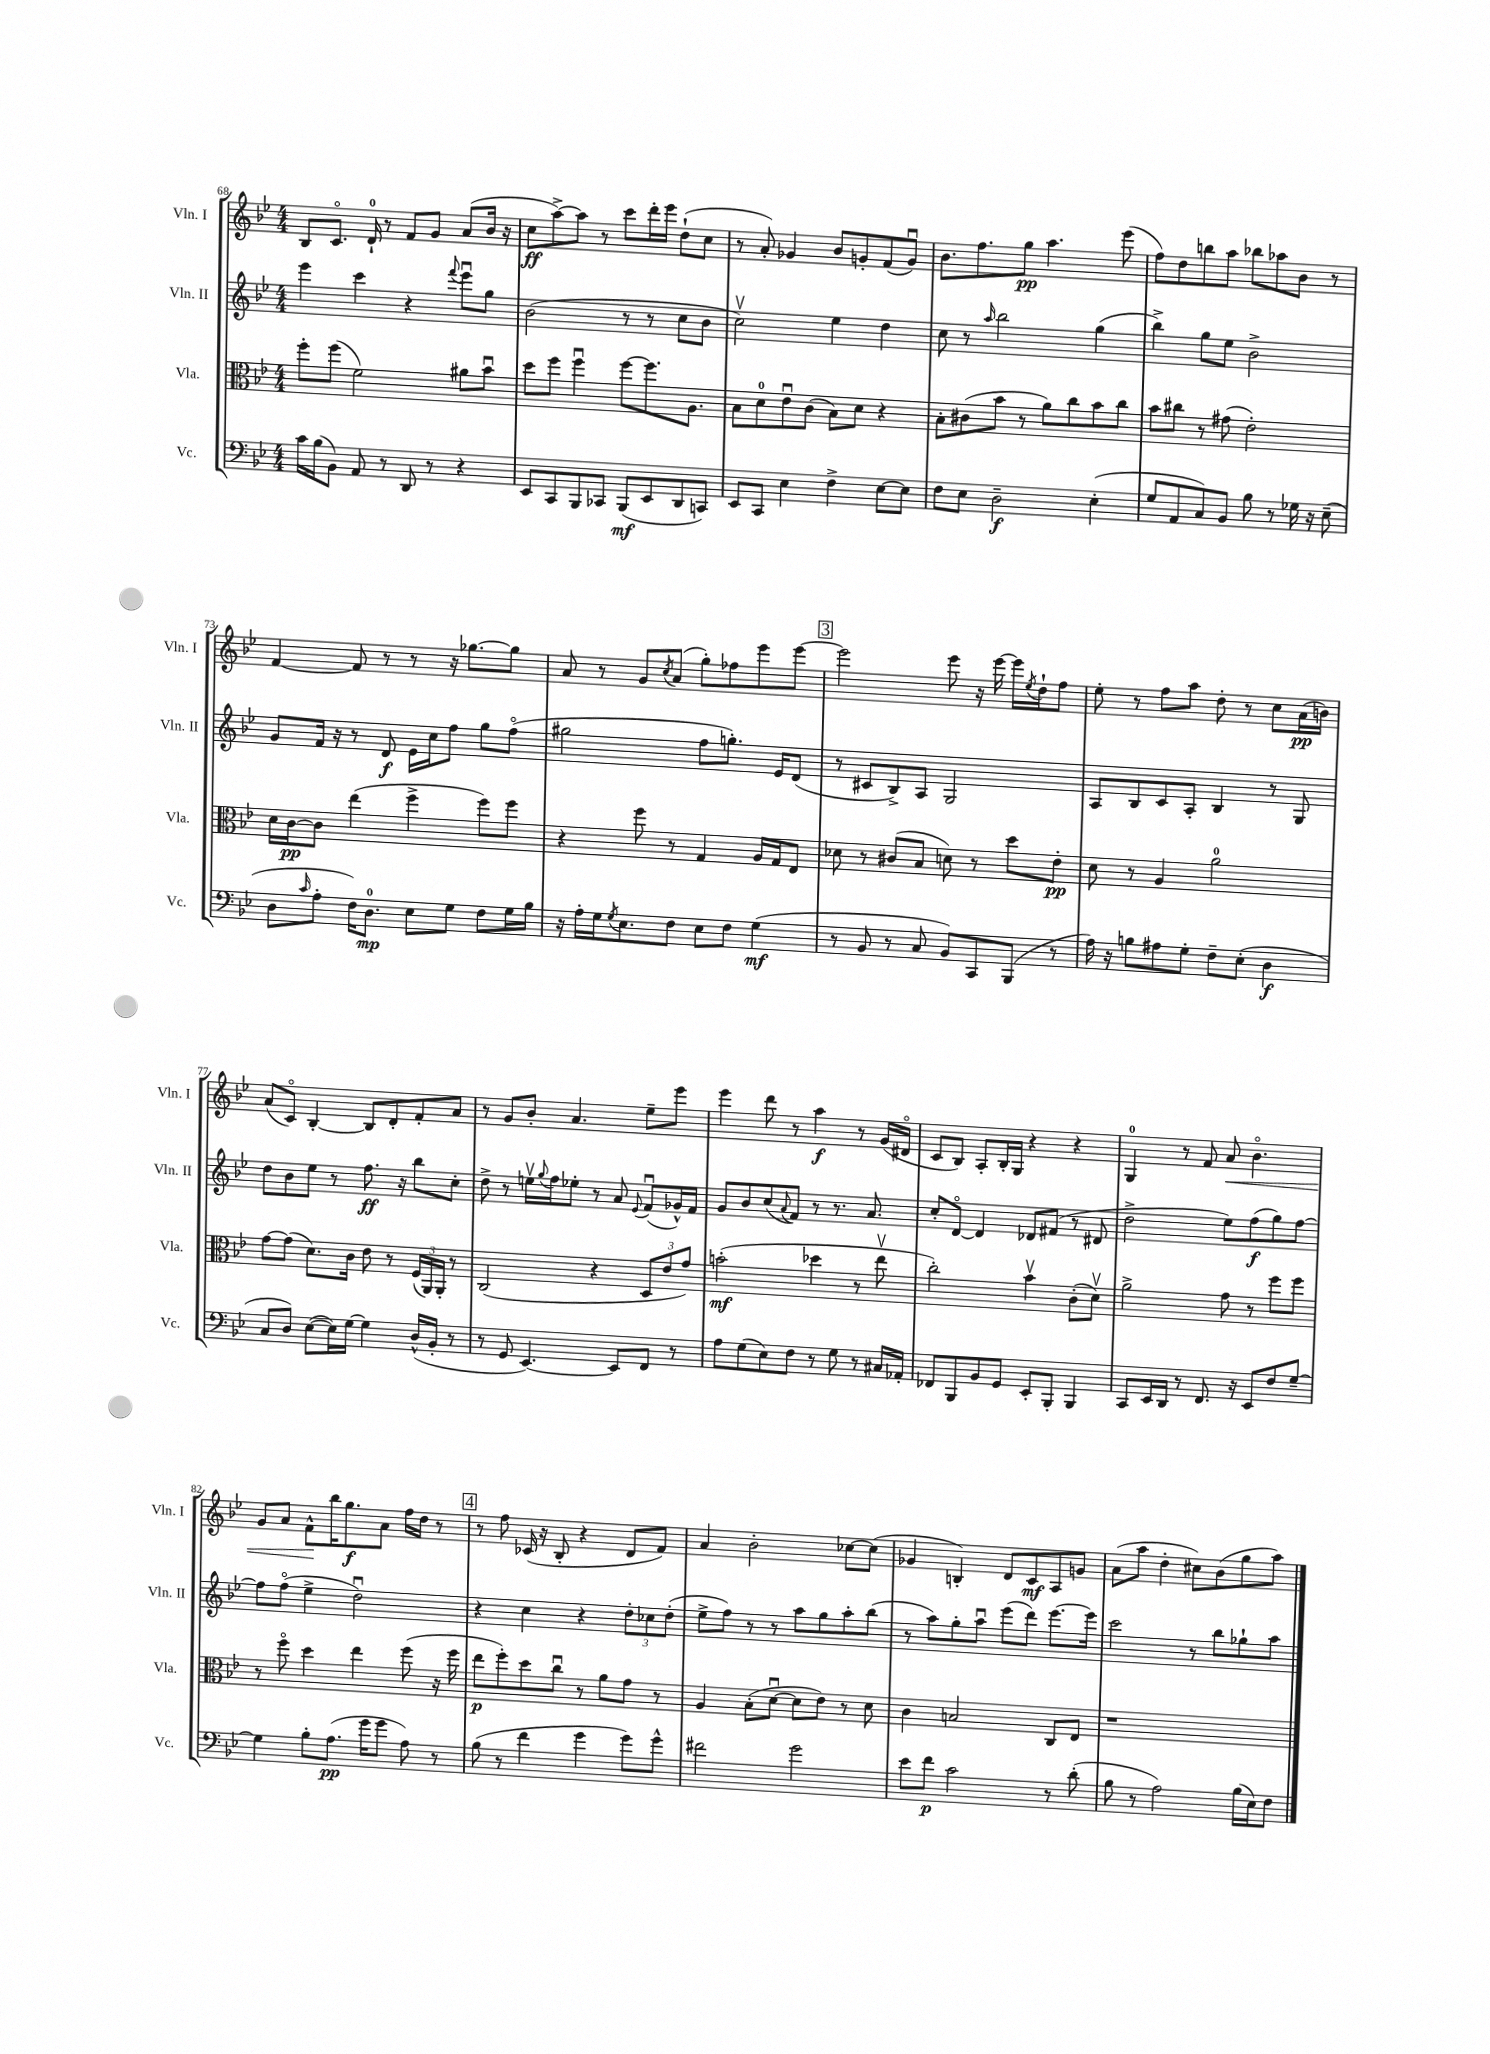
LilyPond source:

<<
\new StaffGroup <<
\new Staff = "s0" \with { instrumentName = "Vln. I" shortInstrumentName = "Vln. I" } {
    \clef treble \key bes \major \numericTimeSignature \time 4/4
    bes8 c'8.\flageolet d'16-0-! r8 f'8 g'8 a'8( bes'16 r16 |
    c''8\ff a''8~->) a''8 r8 c'''8 d'''16-. ees'''16 d''8-!( c''8 |
    r8 a'8-.) ges'4 bes'8 g'8-. f'8( g'8\downbow) |
    bes'8. f''8. g''8\pp a''4. ees'''8( |
    f''8) d''8 b''8 a''8 bes''8 aes''8 bes'8 r8 |
    f'4~ f'8 r8 r8 r16 ges''8.~ ges''8 |
    a'8 r8 g'8 \acciaccatura { c''8 } a'8( g''8-.) fes''8 ees'''8 ees'''8~ |
    \mark \markup { \box "3" } ees'''2 ees'''8 r16 ees'''16~ ees'''16 \acciaccatura { ees''8 } d''16-! f''8 |
    ees''8-. r8 f''8 a''8 d''8-. r8 c''8 a'16\pp( b'16) |
    a'8( c'8\flageolet) bes4~-. bes8 d'8-. f'8-. a'8 |
    r8 g'8 bes'8-. a'4. ees''8-- ees'''8 |
    ees'''4 d'''8 r8 a''4\f r8 g'16( dis'16\flageolet |
    c'8 bes8) a8-. bes16-. g16 r4 r4 |
    g4-0 r8 f'8 a'8\< bes'4.\flageolet |
    g'8 a'8 f'8-^\! bes''16 g''8.\f a'8 f''16 d''16 r8 |
    \mark \markup { \box "4" } r8 f''8 ces'16( r16 bes8-. r4 d'8 f'8) |
    a'4 bes'2-. ces''8~ ces''8( |
    ges'4 b4-.) d'8 c'8\mf a8 g'8 |
    a'8( a''8 d''4-. cis''8) bes'8( g''8 a''8) \bar "|." |
}
\new Staff = "s1" \with { instrumentName = "Vln. II" shortInstrumentName = "Vln. II" } {
    \clef treble \key bes \major \numericTimeSignature \time 4/4
    ees'''4 c'''4 r4 \appoggiatura { f'''8 } ees'''8\downbow g''8 |
    bes'2( r8 r8 c''8 bes'8 |
    c''2\upbow) ees''4 d''4 |
    c''8 r8 \grace { a''16 } bes''2 g''4( |
    bes''4->) g''8 ees''8 bes'2-> |
    g'8 f'16 r16 r8 d'8\f ees'16 c''16 f''8 g''8 f''8\flageolet( |
    gis''2 f''8 g''8.-.) ees'16 d'8( |
    \mark \markup { \box "3" } r8 cis'8 bes8->) a8 g2 |
    a8 bes8 c'8 a8-. bes4 r8 g8 |
    d''8 bes'8 ees''8 r8 f''8.\ff r16 bes''8 c''8-. |
    d''8-> r8 e''16\upbow \appoggiatura { g''8 } f''16 ees''8-. r8 a'8 \appoggiatura { ees'8 } f'8\downbow( ges'16-^) f'16 |
    g'8 bes'8 c''8( \appoggiatura { a'8 } f'8) r8 r8. a'8. |
    c''8-. d'8~\flageolet d'4 des'8 fis'8( r8 dis'8 |
    d''2-> ees''8) f''8\f( g''8) f''8~ |
    f''8 f''8\flageolet( ees''4-> d''2\downbow) |
    \mark \markup { \box "4" } r4 c''4 r4 \tuplet 3/2 { d''8-. ces''8 d''8-.( } |
    ees''8-> f''8) r8 r8 a''8 g''8 a''8-. bes''8( |
    r8 a''8) g''8-. a''8\downbow ees'''8( d'''8) ees'''8.~ ees'''16 |
    c'''2 r8 bes''8 ges''8-! a''8 \bar "|." |
}
\new Staff = "s2" \with { instrumentName = "Vla." shortInstrumentName = "Vla." } {
    \clef alto \key bes \major \numericTimeSignature \time 4/4
    f''8-. f''8( f'2) ais'8 bes'8\downbow |
    d''8 f''8 f''4\downbow f''8~ f''8. a8. |
    bes8 d'8-0 ees'8\downbow c'8( bes8) d'8 r4 |
    bes8-. cis'8( bes'8 r8 a'8) c''8 bes'8 c''8 |
    bes'8 cis''8 r8 gis'8( ees'2-.) |
    d'16 c'16~\pp c'8 ees''4( f''4-> f''8) f''8 |
    r4 f''8 r8 g4 a16 g16 ees8 |
    \mark \markup { \box "3" } des'8 r8 cis'8( bes8 d'8) r8 d''8 ees'8-.\pp |
    d'8 r8 a4 a'2-0 |
    g'8~ g'8( d'8.) c'16 ees'8 r8 \tuplet 3/2 { f16( a,16) a,16-. } r8 |
    c2( r4 \tuplet 3/2 { d8 ees'8 g'8) } |
    b'2-.\mf( des''4 r8 ees''8\upbow |
    c''2-.) bes'4\upbow c'8-.( d'8\upbow) |
    a'2-> g'8 r8 f''8 f''8 |
    r8 f''8\flageolet d''4 ees''4 f''8( r16 f''16 |
    \mark \markup { \box "4" } ees''8\p f''8-.) d''8 c''8\downbow r8 a'8 g'8 r8 |
    a4 bes8-.( d'8~\downbow d'8 ees'8) r8 d'8 |
    c'4 b2 c8 ees8 |
    r1 \bar "|." |
}
\new Staff = "s3" \with { instrumentName = "Vc." shortInstrumentName = "Vc." } {
    \clef bass \key bes \major \numericTimeSignature \time 4/4
    c'16 bes16( bes,8) a,8 r8 d,8 r8 r4 |
    ees,8 c,8 bes,,8 ces,8 bes,,8\mf( ees,8 d,8 c,8) |
    ees,8 c,8 ees4 f4-> ees8~ ees8 |
    f8 ees8 d2--\f ees4-.( |
    g8 a,8 c8) bes,8 bes8 r8 ges16 r16 ees8--( |
    d8 \grace { c'16 } a8-. f16) d8.-0\mp ees8 g8 f8 g16 bes16 |
    r16 a16-. g16 \acciaccatura { g8 } ees8. f8 ees8 f8 g4\mf( |
    \mark \markup { \box "3" } r8 bes,8 r8 c8 bes,8) c,8 bes,,8( r8 |
    a16) r16 b8 ais8 g8-. f8-- ees8-.( d4\f |
    c8 d8) ees8~( ees16) g16~ g4 d16-^( bes,16-. r8 |
    r8 g,8 ees,4.~) ees,8 f,8 r8 |
    a8 g8( ees8) f8 r8 g8 r8 cis16 aes,16-. |
    fes,8 bes,,8 bes,8 g,8 ees,8-. bes,,8-. bes,,4 |
    c,8 ees,16 d,16 r8 f,8. r16 ees,8 f8 g8~-- |
    g4 bes8-. a8.\pp( g'16 g'8 a8) r8 |
    \mark \markup { \box "4" } bes8( r8 f'4 g'4 g'8) g'8-^ |
    fis'2 g'2 |
    ees'8 f'8\p c'2 r8 d'8-.( |
    bes8 r8 a2) bes16( ees16) f8 \bar "|." |
}
>>
>>
\layout { \context { \Score currentBarNumber = #68 } }
